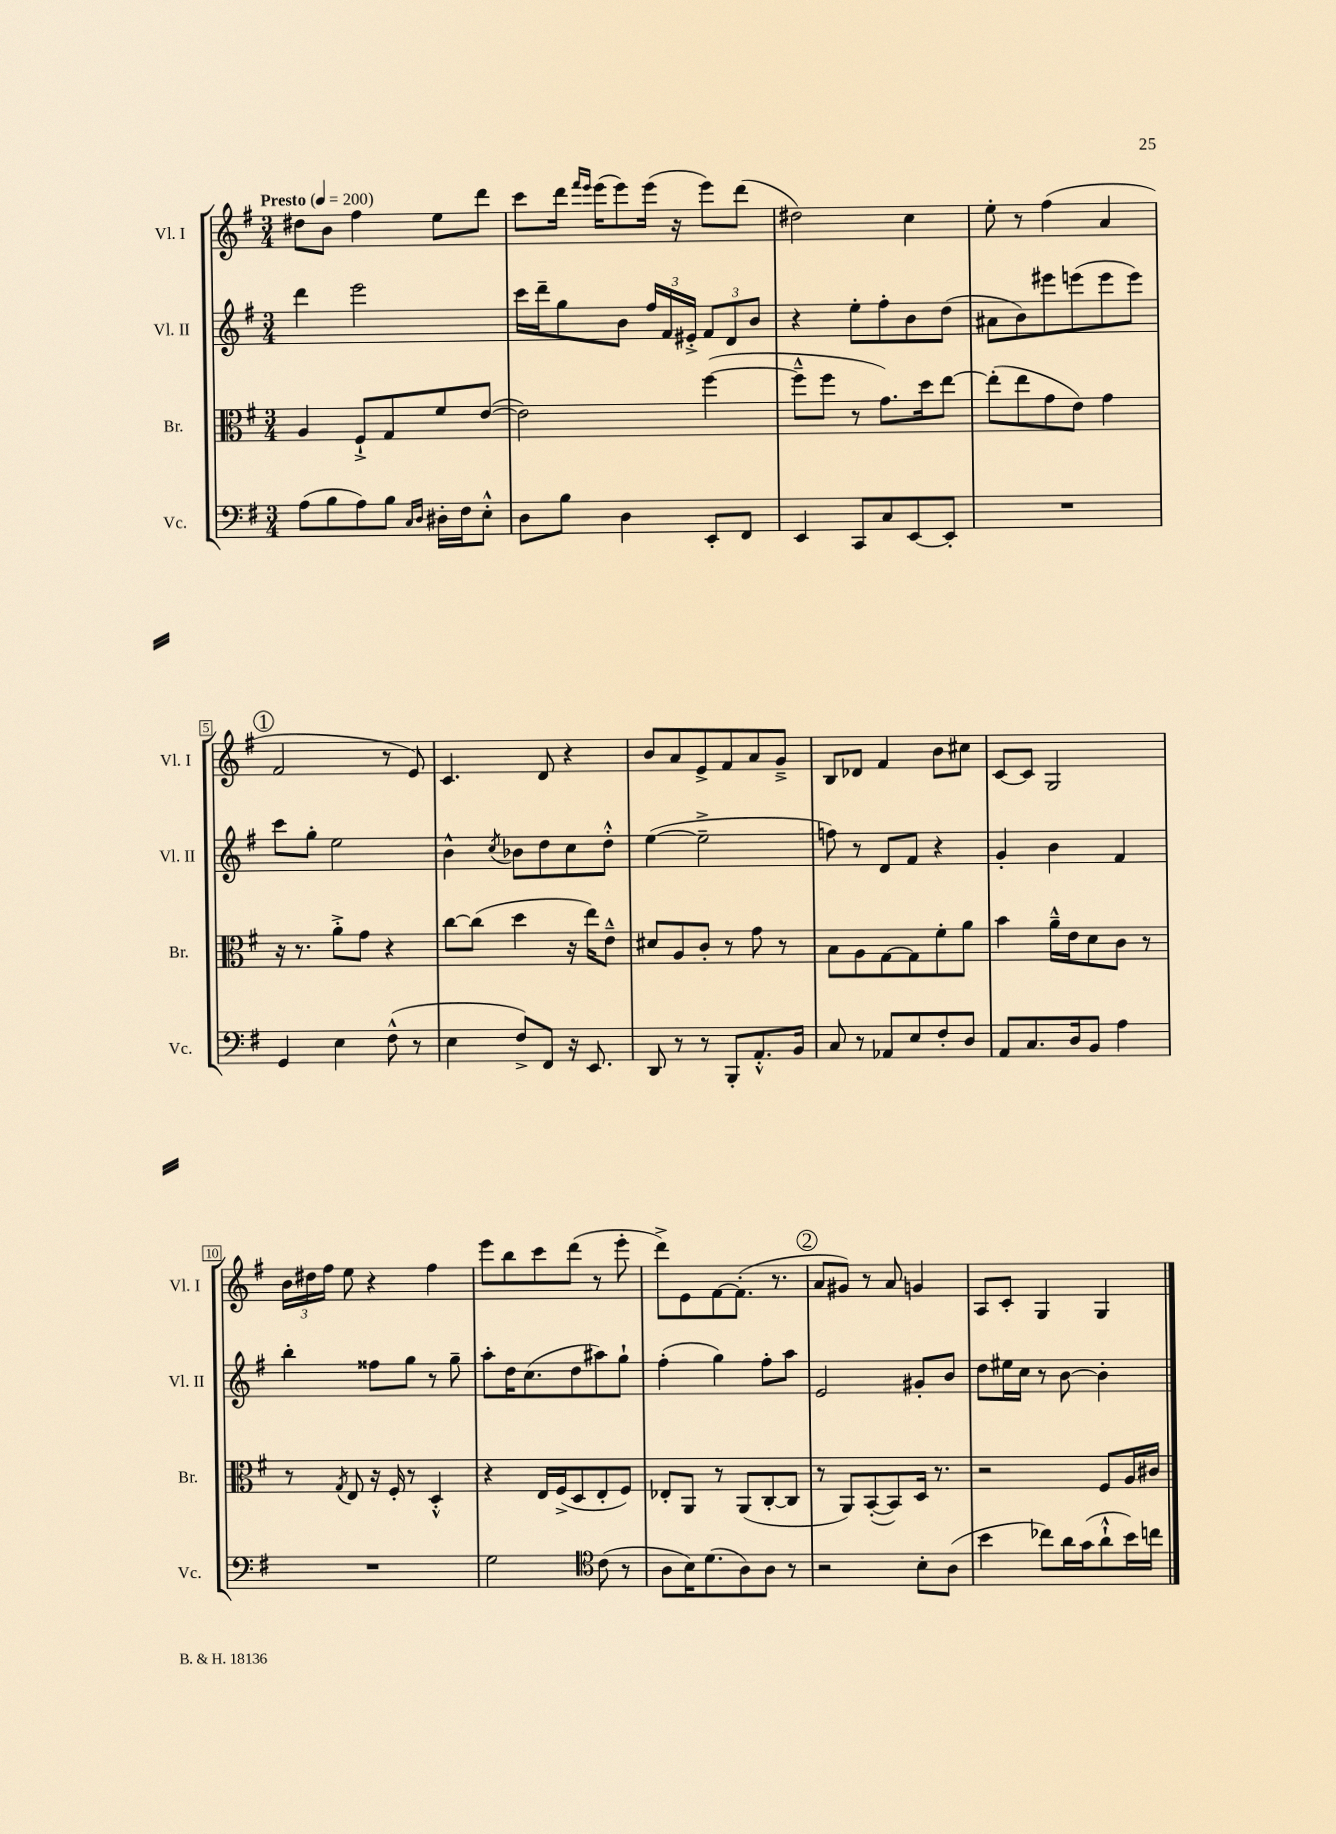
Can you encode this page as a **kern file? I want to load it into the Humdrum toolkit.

**kern	**kern	**kern	**kern
*staff4	*staff3	*staff2	*staff1
*clefF4	*clefC3	*clefG2	*clefG2
*k[f#]	*k[f#]	*k[f#]	*k[f#]
*M3/4	*M3/4	*M3/4	*M3/4
*MM200	*MM200	*MM200	*MM200
(8A\L	4A/	4ddd\	8dd#\L
8B\	.	.	8b\J
8A\)	8F#`^/L	2eee\	4ff#\
8B\J	8G/	.	.
16qqC/LL	.	.	.
16qqD/JJ	.	.	.
16D#'\LL	8f#/	.	8ee\L
16F#\J	.	.	.
8E'^^\J	([8e/J	.	8ddd\J
=	=	=	=
8D\L	2e\])	16ccc\LL	8ccc\L
.	.	16ddd~\J	.
8B\J	.	8gg\	16ddd\Jk
.	.	.	16qqfff#/LL
.	.	.	16qqeee/JJ
.	.	.	(16eee\LK
4D\	.	8b\J	8eee\)
.	.	24ff#/LL	(16eee\Jk
.	.	24f#/	.
.	.	.	16r
.	.	24e#'^/JJ	.
8EE'/L	([4ff#\	12f#/L	8eee\L)
.	.	12d/	.
8FF#/J	.	.	(8ddd\J
.	.	12b/J	.
=	=	=	=
4EE/	8ff#~^^\]L	4r	2dd#\)
.	8ff#\J	.	.
8CC/L	8r	8ee'\L	.
8C/	8.g\L)	8ff#'\	.
[8EE/	.	8b\	4cc\
.	16dd\k	.	.
8EE'/]J	[8ee\J	(8dd\J	.
=	=	=	=
2.r	(8ee'\]L	8a#\L	8ee'\
.	8ee\	8b\)	8r
.	8g\	8eee#\	(4ff#\
.	8e\J)	(8eee\	.
.	4g\	8eee\	4a/
.	.	8eee\J)	.
=	=	=	=
4GG/	16r	8ccc\L	2f#/
.	8.r	.	.
.	.	8gg'\J	.
4E\	8a'^\L	2ee\	.
.	8g\J	.	.
(8F#^^\	4r	.	8r
8r	.	.	8e/)
=	=	=	=
4E\	[8cc\L	4b^^\	4.c/
.	(8cc\]J	.	.
.	.	8qcc/	.
8F#^/L)	4dd\	8b-\L	.
8FF#/J	.	8dd\	8d/
16r	16r	8cc\	4r
8.EE/	16ee\LK)	.	.
.	8e~^^\J	8dd'^^\J	.
=	=	=	=
8DD/	8d#/L	([4ee\	8b/L
8r	8A/	.	8a/
8r	8c'/J	2ee~^\]	8e^/
8BBB'/L	8r	.	8f#/
8.AA'^^/	8g\	.	8a/
.	8r	.	8g~^/J
16BB/Jk	.	.	.
=	=	=	=
8C/	8B\L	8ff\)	8B/L
8r	8A\	8r	8d-/J
8AA-/L	[8G\	8d/L	4f#/
8E/	8G\]	8f#/J	.
8F#'/	8f#'\	4r	8b\L
8D/J	8a\J	.	8cc#\J
=	=	=	=
8AA/L	4b\	4g'/	[8c/L
8.C/	.	.	8c/]J
.	16a~^^\LL	4b\	2G/
16D/k	16e\J	.	.
8BB/J	8d\	.	.
4A\	8c\J	4f#/	.
.	8r	.	.
=	=	=	=
2.r	8r	4bb'\	24b\LL
.	.	.	24dd#\
.	.	.	24ff#\JJ
.	8qG/	.	.
.	8E/	.	8ee\
.	16r	8ff##\L	4r
.	16F#'/	.	.
.	8r	8gg\J	.
.	4D'^^/	8r	4ff#\
.	.	8gg~\	.
=	=	=	=
2G\	4r	8aa'\L	8eee\L
.	.	16dd\K	8bb\
.	.	(8.cc\	.
.	16E/LL	.	8ccc\
.	(16F#^/J	.	.
.	8D/	8dd\	(8ddd\J
*clefC4	*	*	*
(8c\	8E'/	8aa#\)	8r
8r	8F#/J)	8gg`\J	8eee'\
=	=	=	=
8A\L	8E-'/L	(4ff#'\	8ddd^\L)
16B\K)	8AA/J	.	8e\
(8.d\	.	.	.
.	8r	4gg\)	[8f#\
8A\)	(8AA/L	.	(8.f#'\]J
8A\J	[8C'/	8ff#'\L	.
.	.	.	8.r
8r	8C/]J	8aa\J	.
=	=	=	=
2r	8r	2e/	8a/L
.	8AA/L)	.	8g#/J)
.	([8BB'/	.	8r
.	8BB/])	.	8a/
8B'\L	16D/Jk	8g#'/L	4g/
.	8.r	.	.
(8A\J	.	8b/J	.
=	=	=	=
4b\	2r	8dd\L	8A/L
.	.	16ee#\L	8c'/J
.	.	16cc\JJ	.
8cc-\L)	.	8r	4G/
16a\L	.	[8b\	.
(16g\J	.	.	.
8a`^^\	8F#/L	4b'\]	4G/
16b\L)	16A/L	.	.
16cc\JJ	16c#/JJ	.	.
==	==	==	==
*-	*-	*-	*-
